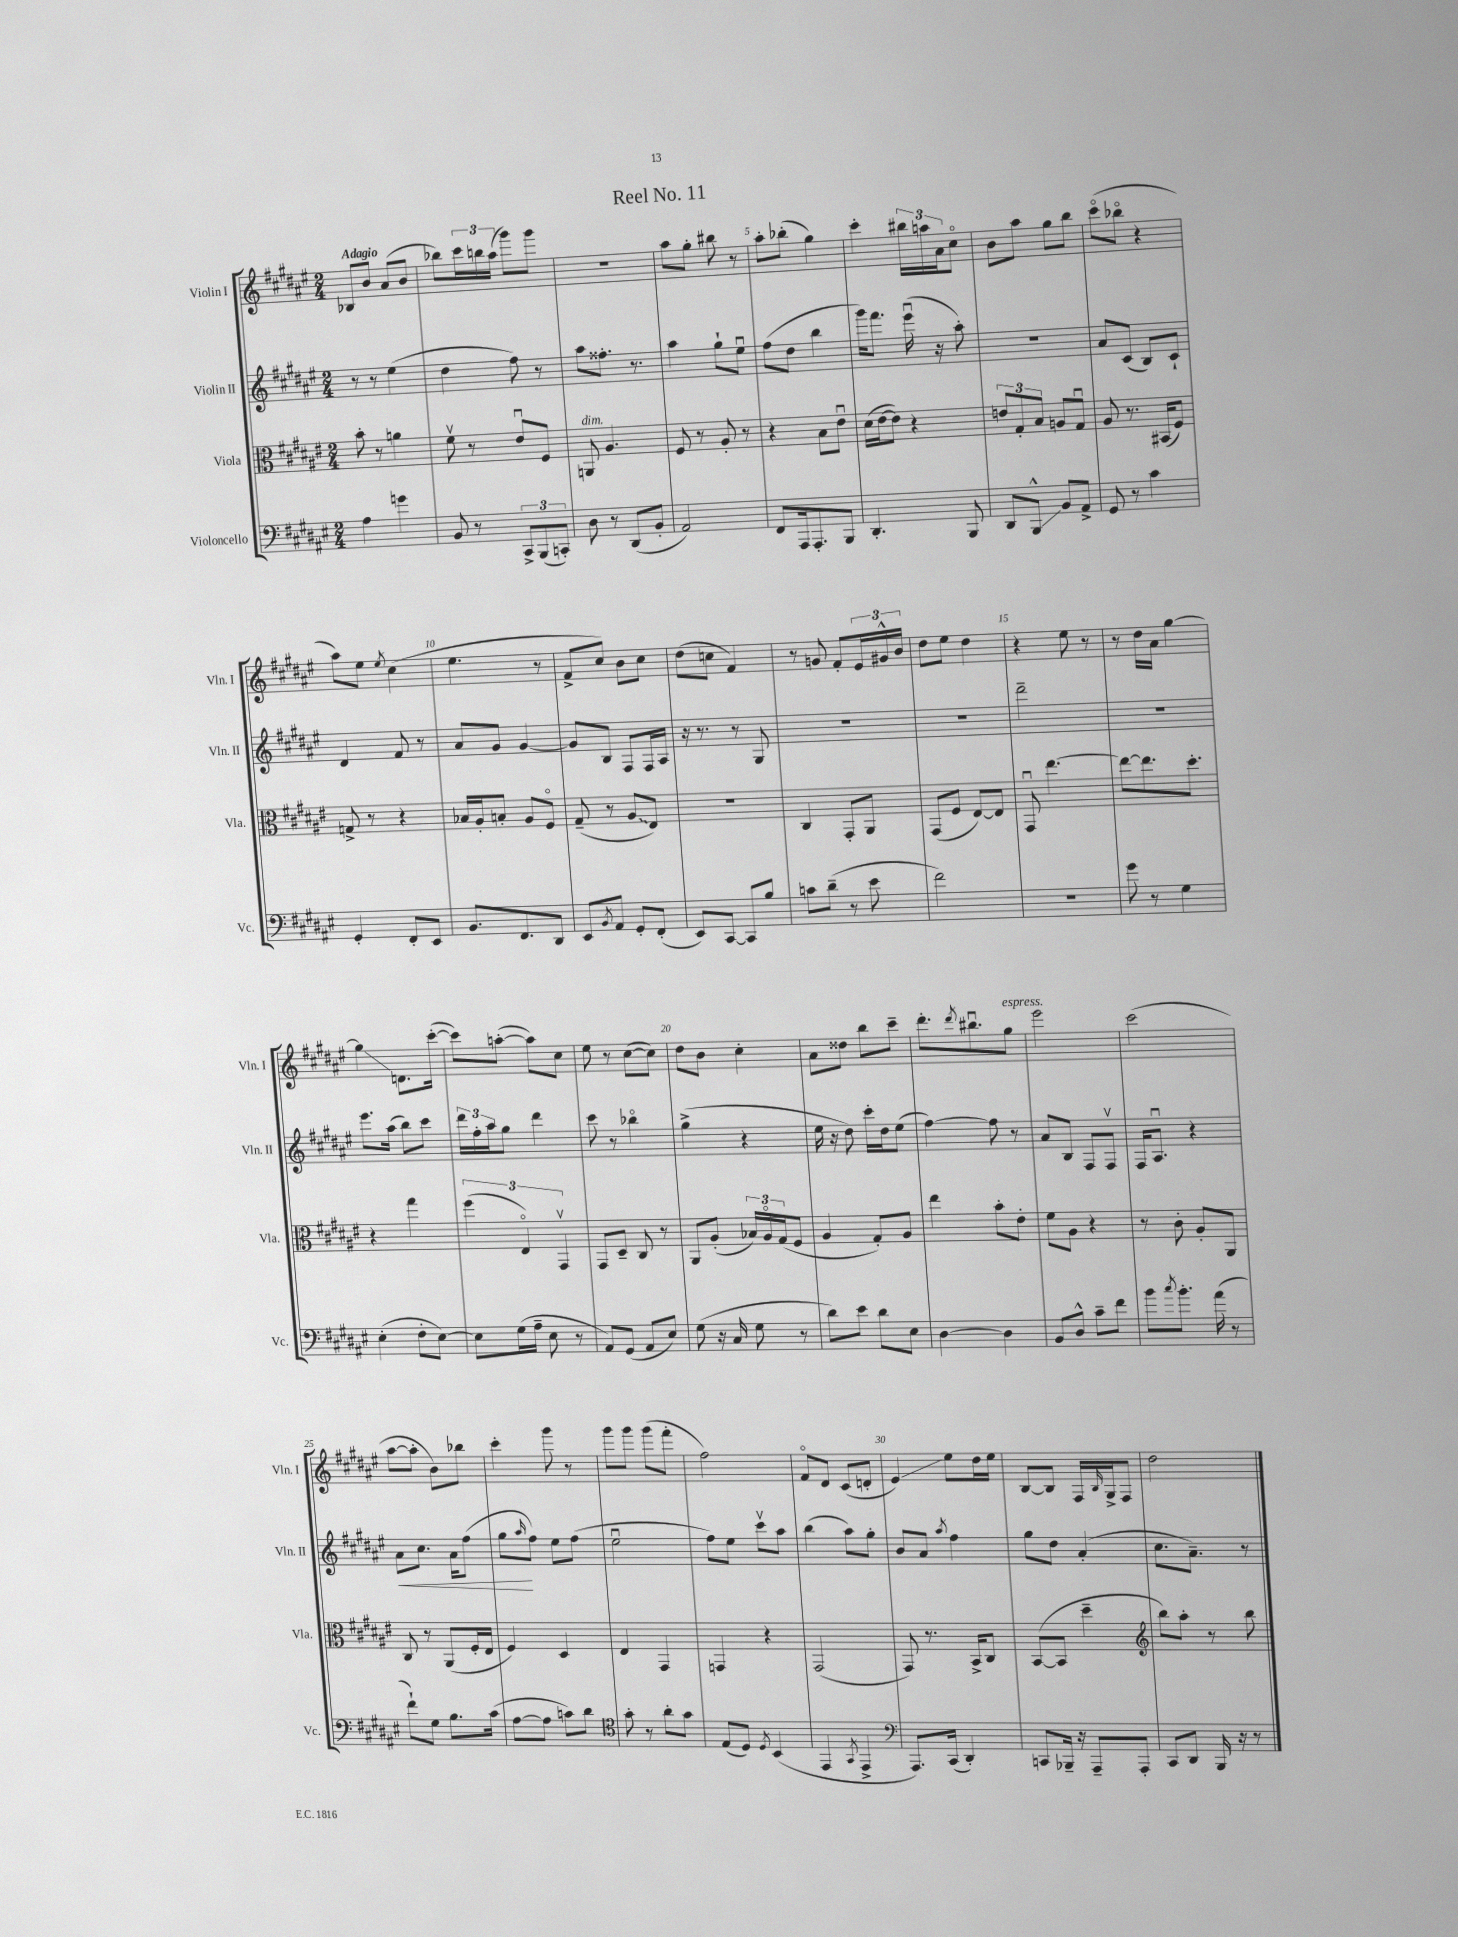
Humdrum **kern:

**kern	**kern	**kern	**kern
*staff4	*staff3	*staff2	*staff1
*clefF4	*clefC3	*clefG2	*clefG2
*k[f#c#g#d#a#e#]	*k[f#c#g#d#a#e#]	*k[f#c#g#d#a#e#]	*k[f#c#g#d#a#e#]
*M2/4	*M2/4	*M2/4	*M2/4
4A#\	8b'\	8r	8B-/L
.	8r	8r	8b/J
4g\	4a\	(4ee#\	(8a#/L
.	.	.	8b/J
=	=	=	=
8BB/	8f#v\	4dd#\	8bb-\L)
8r	8r	.	24ccc#\L
.	.	.	24bb\
.	.	.	(24aa#\JJ
12CC#^/L	8e#u/L	8ff#\)	8ggg#\L)
(12BBB/	.	.	.
.	8F#/J	8r	8ggg#\J
12CC'/J)	.	.	.
=	=	=	=
8D#\	8AA/	8aa#\L	2r
8r	4.A#/	8.ff##'\J	.
(8DD#/L	.	.	.
.	.	8.r	.
8BB'/J	.	.	.
=	=	=	=
2AA#/)	8F#/	4aa#\	8aa#\L
.	8r	.	8gg#'\J
.	8A#'/	8gg#`\L	8bb#\
.	8r	8ee#u\J	8r
=	=	=	=
8FF#/L	4r	(8ff#\L	8aa#'\L
16AAA#/k	.	8dd#\J	(8bb-'\J
8.AAA#'/	.	.	.
.	8B\L	4bb\	4gg#\)
8BBB/J	8e#u\J	.	.
=	=	=	=
4.DD#'/	(16d#\LL	16ggg#\LK)	4ccc#'\
.	[16e#\J	8.fff#\J	.
.	8e#\]J)	.	.
.	4r	(16eee#u\	24bb#\LL
.	.	.	24aa\
.	.	16r	.
.	.	.	24a#\J
8BBB/	.	8aa#'\)	8cc#o\J
=	=	=	=
8DD#/L	12e/L	2r	8b\L
.	12G#'/	.	.
8BBB^^/J	.	.	8aa#\J
.	12B/J	.	.
8BB/L	8A/L	.	8gg#\L
8AA#^/J	8G#u/J	.	8bb\J
=	=	=	=
8GG#/	8A#/	8a#/L	(8ccc#o\L
8r	8.r	(8c#/J	8bb-o\J
4c#\	.	8B/L)	4r
.	(16BB#/LK	.	.
.	8F#/J)	8c#`/J	.
=	=	=	=
4GG#'/	8G^/	4d#/	8aa#\L)
.	8r	.	8ee#\J
.	.	.	8qee#/
8FF#'/L	4r	8f#/	(4cc#\
8EE#/J	.	8r	.
=	=	=	=
8.BB/L	16B-/LL	8a#/L	4.ee#\
.	16A#'/J	.	.
.	8B'/J	8g#/J	.
8.FF#/	.	.	.
.	8A#/L	[4g#/	.
8DD#/J	8F#o/J	.	8r
=	=	=	=
8EE#/L	(8G#~/	8g#/]L	8f#^/L
8qBB/	.	.	.
8AA#/J	8r	8B/J	8cc#/J)
8GG#'/L	8A#/L	8F#/L	8b\L
(8FF#'/J	8E#/J)	16F#/L	8cc#\J
.	.	16A#/JJ	.
=	=	=	=
8EE#/L)	2r	16r	(8dd#\L
.	.	8.r	.
[8CC#/J	.	.	8cc\J
8CC#/]L	.	8r	4f#/)
8B/J	.	8G#/	.
=	=	=	=
8c\L	4C#/	2r	8r
(8d#~\J	.	.	8g/
8r	8GG#'/L	.	8f#'/L
8e#\	8AA#/J	.	24e#/L
.	.	.	24g#^^/
.	.	.	24b/JJ
=	=	=	=
2f#\)	(8GG#/L	2r	8dd#\L
.	8F#/J	.	8ee#\J
.	[8E#/L)	.	4dd#\
.	8E#/]J	.	.
=	=	=	=
2r	8GG#u/	2ddd#~\	4r
.	[4.ee#\	.	.
.	.	.	8ee#\
.	.	.	8r
=	=	=	=
8g#\	8ee#\_L	2r	8r
8r	8.ee#\]	.	16dd#\LL
.	.	.	16a#\JJ
4G#\	.	.	[4gg#\
.	8.dd#'\J	.	.
=	=	=	=
(4E#'\	4r	8.eee#\L	4gg#\]
.	.	(16aa#\Jk	.
8F#'\L	4gg#\	8bb\L)	8.d\L
[8E#\J)	.	8ccc#\J	.
.	.	.	([16ccc#'\Jk
=	=	=	=
8E#\]L	(6ff#\	24ddd#\LL	8ccc#\]L)
.	.	24ff#'\	.
.	.	24aa#\J	.
(16G#\L	.	8gg#\J	([8aa'\J
.	6E#o/)	.	.
16A#~\JJ	.	.	.
8E#\	.	4ddd#\	8aa\]L)
.	6GG#v/	.	.
8r	.	.	8cc#\J
=	=	=	=
8AA#/L)	8GG#/L	8ccc#\	8ee#\
(8GG#/J	8D#~/J	8r	8r
8AA#/L	8C#/	4bb-o\	([8cc#\L
8E#/J)	8r	.	8cc#\]J)
=	=	=	=
(8G#\	8AA#/L	(4gg#^\	8dd#\L
16r	(8A#'/J	.	8b\J
16C#/	.	.	.
8G#\	24B-/LL)	4r	4cc#'\
.	24A#o/	.	.
.	(24G#/J	.	.
8r	8F#/J	.	.
=	=	=	=
8d#\L)	4A#/	16ee#\	8a#\L
.	.	16r	.
8e#\J	.	8dd#\)	8dd##\J
8d#\L	8G#'/L)	16ccc#'\LL	8bb\L
.	.	16dd#\J	.
8E#\J	8A#/J	(8ee#\J	8ccc#~\J
=	=	=	=
[4D#\	4ee#\	[4ff#\)	8.ddd#'\L
.	.	.	8qddd#/
.	.	.	8.bb#u\
4D#\]	8b'\L	8ff#\]	.
.	8e#'\J	8r	8gg#\J
=	=	=	=
8BB/L	8f#\L	8a#/L	2eee#\
8D#^^/J	8A#\J	8B/J	.
8c#~\L	4r	8F#/L	.
8f#\J	.	8F#v/J	.
=	=	=	=
8b\L	8r	16F#/LK	(2ccc#\
.	.	8.A#u/J	.
8qcc#/	.	.	.
8.b'\J	8c#'\	.	.
.	8A#'/L	4r	.
(16a#\	.	.	.
8r	8AA#/J	.	.
=	=	=	=
8f#`\L)	8C#/	8a#\L	[8aa#\L
8G#\J	8r	8.cc#\J	8aa#'\]J
8.B\L	(8AA#/L	.	8b\L)
.	.	16a#\LK	.
.	16F#'/L	(8ff#\J	8bb-\J
(16c#\Jk	16E#/JJ	.	.
=	=	=	=
[8A#\L	4F#/)	8gg#\L	4ccc#'\
.	.	16qqaa#/	.
8A#\]J	.	8ff#\J)	.
8c\L)	4D#/	8ee#\L	8ggg#\
8d#\J	.	(8ff#\J	8r
=	=	=	=
*clefC4	*	*	*
8g#'\	4E#/	2ee#u\	8ggg#\L
8r	.	.	8ggg#\J
8a#'\L	4GG#/	.	(8ggg#\L
8g#\J	.	.	8fff#'\J
=	=	=	=
(8E#/L	4GG/	8ff#\L)	2ff#\)
8D#/J)	.	8ee#\J	.
8qD#/	.	.	.
(4BB/	4r	8ccc#v\L	.
.	.	8aa#\J	.
=	=	=	=
4EE#/	(2GG#/	(4bb\	8f#o/L
.	.	.	8d#/J
8qGG#/	.	.	.
4EE#^/	.	8aa#\L)	(8c#/L
.	.	8gg#'\J	8d'/J
=	=	=	=
*clefF4	*	*	*
8.AAA#/L)	8GG#/)	8b/L	4e#/)
.	8.r	8a#/J	.
(16CC#/Jk	.	.	.
.	.	8qaa#/	.
4DD#'/)	.	4ff#\	8ee#\L
.	16BB^/LK	.	.
.	8C#/J	.	16dd#\L
.	.	.	16ee#\JJ
=	=	=	=
8CC/L	([8BB/L	8gg#\L	[8B/L
16BBB-~/Jk	8BB/]J	8dd#\J	8B/]J
16r	.	.	.
8AAA#~/L	4dd#~\	(4a#'/	16F#/LL
.	.	.	16qqB/
.	.	.	16G#^/J
8AAA#'/J	.	.	8F#/J
=	=	=	=
*	*clefG2	*	*
8CC#/L	8bb\L)	8.cc#\L	2dd#\
8DD#/J	8aa#'\J	.	.
.	.	8.a#~\J)	.
16BBB/	8r	.	.
16r	.	.	.
8r	8bb\	8r	.
==	==	==	==
*-	*-	*-	*-
